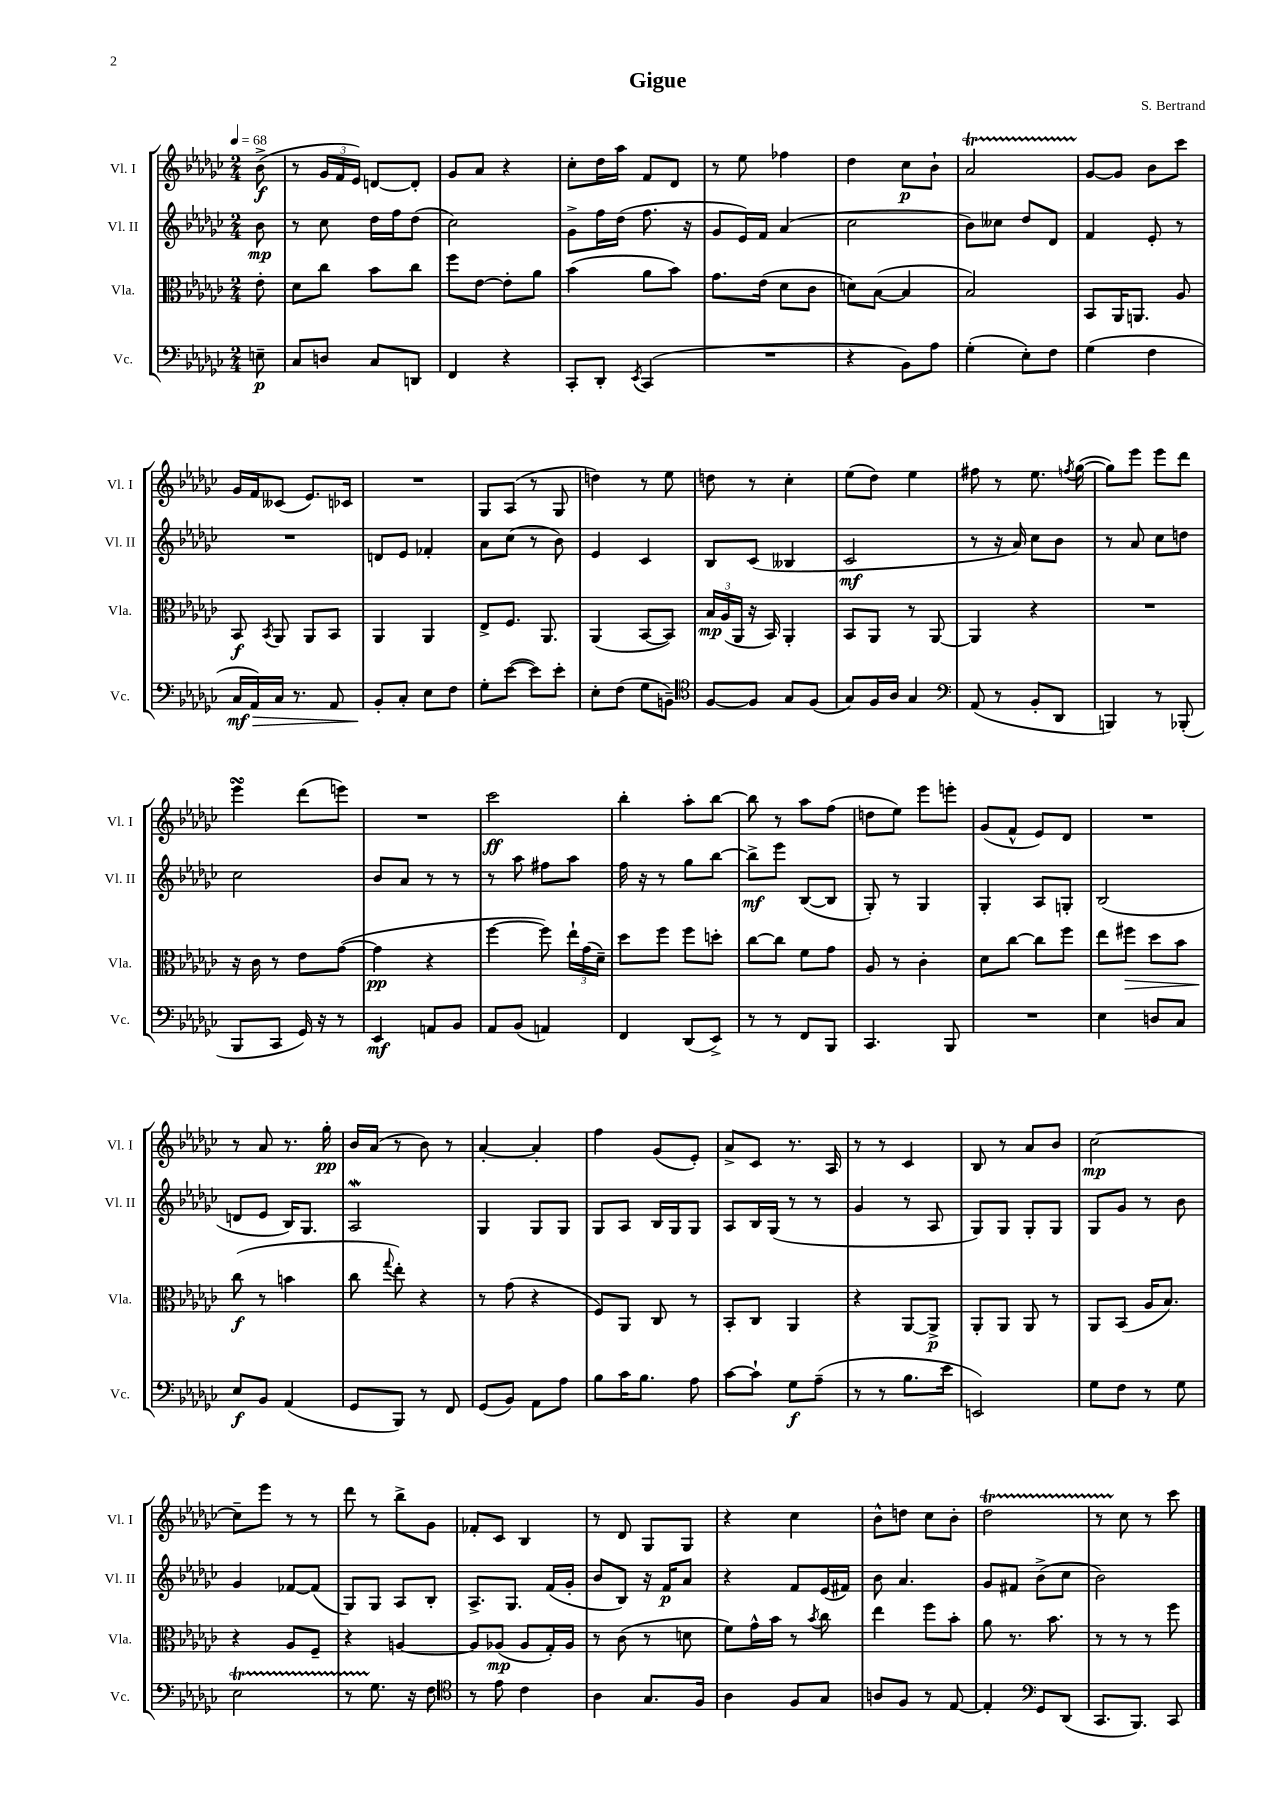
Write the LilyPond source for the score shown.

\header { title = "Gigue" composer = "S. Bertrand" }
<<
\new StaffGroup <<
\new Staff = "s0" \with { instrumentName = "Vl. I" shortInstrumentName = "Vl. I" } {
    \clef treble \key ges \major \numericTimeSignature \time 2/4 \partial 8 \tempo 4 = 68
    \autoBeamOff bes'8->\f( |
    r8 \tuplet 3/2 { ges'16[ f'16 ees'16]) } d'8[~ d'8]-. |
    ges'8[ aes'8] r4 |
    ces''8[-. des''16 aes''16] f'8[ des'8] |
    r8 ees''8 fes''4 |
    des''4 ces''8[\p bes'8]-! |
    aes'2\startTrillSpan |
    ges'8[~\stopTrillSpan ges'8] bes'8[ ces'''8] |
    ges'16[ f'16 ceses'8]( ees'8.[) ces'16] |
    R2 |
    ges8[ aes8]( r8 ges8 |
    d''4) r8 ees''8 |
    d''8 r8 ces''4-. |
    ees''8[( des''8]) ees''4 |
    fis''8 r8 ees''8. \acciaccatura { f''8 } ges''16~( |
    ges''8[) ees'''8] ees'''8[ des'''8] |
    ees'''4\turn des'''8[( e'''8]) |
    R2 |
    ces'''2\ff |
    bes''4-. aes''8[-. bes''8]~ |
    bes''8 r8 aes''8[ f''8]( |
    d''8[ ees''8]) ees'''8[ e'''8]-. |
    ges'8[( f'8]-^ ees'8[) des'8] |
    R2 |
    r8 aes'8 r8. ges''16-.\pp |
    bes'16[ aes'16]( r8 bes'8) r8 |
    aes'4~-. aes'4-. |
    f''4 ges'8[( ees'8]-.) |
    aes'8[-> ces'8] r8. aes16 |
    r8 r8 ces'4 |
    bes8 r8 aes'8[ bes'8] |
    ces''2~\mp |
    ces''8[-- ees'''8] r8 r8 |
    des'''8 r8 bes''8[-> ges'8] |
    fes'8[-. ces'8] bes4 |
    r8 des'8 ges8[ ges8] |
    r4 ces''4 |
    bes'8[-^ d''8] ces''8[ bes'8]-. |
    des''2\startTrillSpan |
    r8 ces''8\stopTrillSpan r8 ces'''8 \bar "|." |
}
\new Staff = "s1" \with { instrumentName = "Vl. II" shortInstrumentName = "Vl. II" } {
    \clef treble \key ges \major \numericTimeSignature \time 2/4 \partial 8
    \autoBeamOff bes'8\mp |
    r8 ces''8 des''16[ f''16 des''8]( |
    ces''2) |
    ges'8[-> f''16 des''16]( f''8. r16 |
    ges'8[ ees'16) f'16] aes'4( |
    ces''2 |
    bes'8[) ceses''8] des''8[ des'8] |
    f'4 ees'8-. r8 |
    R2 |
    d'8[ ees'8] fes'4-. |
    aes'8[ ces''8]( r8 bes'8) |
    ees'4 ces'4 |
    bes8[ ces'8]( beses4 |
    ces'2\mf |
    r8 r16 aes'16) ces''8[ bes'8] |
    r8 aes'8 ces''8[ d''8] |
    ces''2 |
    bes'8[ aes'8] r8 r8 |
    r8 aes''8 fis''8[ aes''8] |
    f''16 r16 r8 ges''8[ bes''8]~ |
    bes''8[->\mf ees'''8] bes8[~( bes8] |
    ges8-.) r8 ges4 |
    ges4-. aes8[ g8]-. |
    bes2( |
    d'8[ ees'8] bes16[) ges8.] |
    aes2\mordent |
    ges4 ges8[ ges8] |
    ges8[ aes8] bes16[ ges16 ges8] |
    aes8[ bes16 ges16]( r8 r8 |
    ges'4 r8 aes8 |
    ges8[) ges8] ges8[-. ges8] |
    ges8[ ges'8] r8 bes'8 |
    ges'4 fes'8[~ fes'8]( |
    ges8[) ges8] aes8[ bes8]-. |
    aes8.[-> ges8.] f'16[( ges'16]-. |
    bes'8[ bes8]) r16 f'16[\p aes'8] |
    r4 f'8[ ees'16( fis'16]) |
    bes'8 aes'4. |
    ges'8[ fis'8] bes'8[->( ces''8] |
    bes'2) \bar "|." |
}
\new Staff = "s2" \with { instrumentName = "Vla." shortInstrumentName = "Vla." } {
    \clef alto \key ges \major \numericTimeSignature \time 2/4 \partial 8
    \autoBeamOff ees'8-. |
    des'8[ ces''8] bes'8[ ces''8] |
    f''8[ ees'8]~ ees'8[-. aes'8] |
    bes'4( aes'8[ bes'8]) |
    ges'8.[ ees'16]( des'8[ ces'8] |
    d'8[) bes8]~( bes4 |
    bes2) |
    bes,8[ aes,16 a,8.] aes8 |
    bes,8\f \acciaccatura { bes,8 } aes,8 aes,8[ bes,8] |
    aes,4 aes,4 |
    ees8[-> f8.] aes,8. |
    aes,4( bes,8[~ bes,8]) |
    \tuplet 3/2 { bes16[\mp aes16( aes,16] } r16 bes,16) aes,4-. |
    bes,8[ aes,8] r8 aes,8~ |
    aes,4 r4 |
    R2 |
    r16 ces'16 r8 ees'8[ ges'8]~( |
    ges'4\pp r4 |
    f''4~ f''8) \tuplet 3/2 { ees''16[-! ges'16( des'16]--) } |
    des''8[ f''8] f''8[ d''8]-. |
    ces''8[~ ces''8] f'8[ ges'8] |
    aes8 r8 ces'4-. |
    des'8[ ces''8]~ ces''8[ f''8] |
    ees''8[ fis''8]\> des''8[ bes'8] |
    ces''8\f\!( r8 b'4 |
    ces''8 \appoggiatura { ges''8 } ees''8-.) r4 |
    r8 ges'8( r4 |
    f8[) aes,8] ces8 r8 |
    bes,8[-. ces8] aes,4 |
    r4 aes,8[~ aes,8]->\p |
    aes,8[-. aes,8] aes,8 r8 |
    aes,8[ bes,8]( aes16[ bes8.]) |
    r4 aes8[ f8]-- |
    r4 a4~ |
    a8[ aes8]\mp( aes8[ ges16-.) aes16] |
    r8 ces'8( r8 d'8 |
    f'8[) ges'16-^ bes'16] r8 \acciaccatura { bes'8 } ces''8 |
    ees''4 f''8[ bes'8]-. |
    aes'8 r8. bes'8. |
    r8 r8 r8 f''8 \bar "|." |
}
\new Staff = "s3" \with { instrumentName = "Vc." shortInstrumentName = "Vc." } {
    \clef bass \key ges \major \numericTimeSignature \time 2/4 \partial 8
    \autoBeamOff e8--\p |
    ces8[ d8] ces8[ d,8] |
    f,4 r4 |
    ces,8[-. des,8]-. \acciaccatura { ees,8 } ces,4( |
    R2 |
    r4 bes,8[) aes8] |
    ges4-.( ees8[-.) f8] |
    ges4( f4 |
    ces16[\mf\> aes,16) ces16] r8. aes,8 |
    bes,8[-.\! ces8]-. ees8[ f8] |
    ges8[-. ees'8]~( ees'8[) ees'8]-. |
    ees8[-. f8]( ges8[ b,8]--) |
    \clef tenor f8[~ f8] ges8[ f8]( |
    ges8[) f16 aes16] ges4 |
    \clef bass aes,8( r8 bes,8[-. des,8] |
    b,,4) r8 bes,,8-.( |
    bes,,8[ ces,8] ges,16) r16 r8 |
    ees,4\mf a,8[ bes,8] |
    aes,8[ bes,8]( a,4) |
    f,4 des,8[( ees,8]->) |
    r8 r8 f,8[ bes,,8] |
    ces,4. bes,,8 |
    R2 |
    ees4 d8[ ces8] |
    ees8[\f bes,8] aes,4( |
    ges,8[ bes,,8]) r8 f,8 |
    ges,8[( bes,8]) aes,8[ aes8] |
    bes8[ ces'16 bes8.] aes8 |
    ces'8[~ ces'8]-! ges8[\f aes8]--( |
    r8 r8 bes8.[ ees'16] |
    e,2) |
    ges8[ f8] r8 ges8 |
    ees2\startTrillSpan |
    r8 ges8.\stopTrillSpan r16 f8 |
    \clef tenor r8 ees'8 ces'4 |
    aes4 ges8.[ f16] |
    aes4 f8[ ges8] |
    a8[ f8] r8 ees8~ |
    ees4-. \clef bass ges,8[ des,8]( |
    ces,8.[ bes,,8.]) ces,8 \bar "|." |
}
>>
>>
\layout { \context { \Score \remove "Bar_number_engraver" } }
